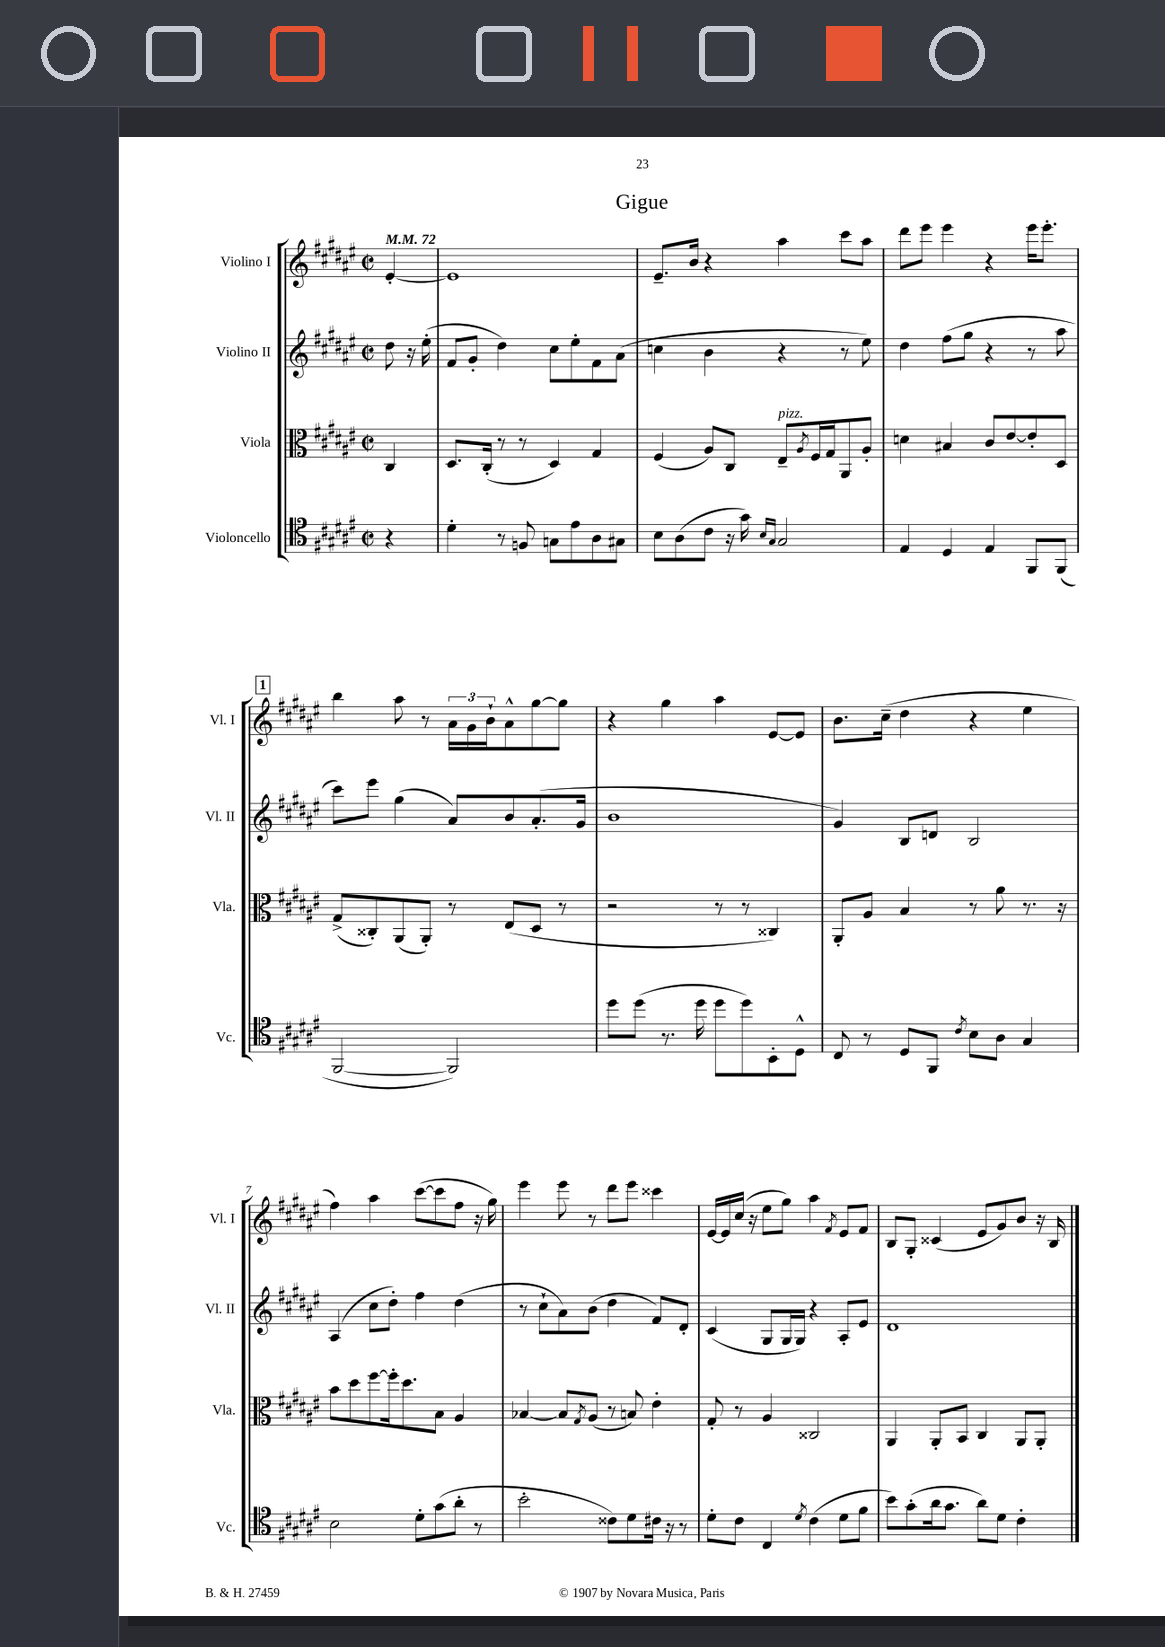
\header { title = "Gigue" }
<<
\new StaffGroup <<
\new Staff = "s0" \with { instrumentName = "Violino I" shortInstrumentName = "Vl. I" } {
    \clef treble \key fis \major \defaultTimeSignature \time 2/2 \partial 4 \tempo 4 = 72
    eis'4~-. |
    eis'1 |
    eis'8.-- b'16 r4 ais''4 cis'''8 ais''8 |
    dis'''8 eis'''8 eis'''4 r4 eis'''16 eis'''8.-. |
    \mark \markup { \box "1" } b''4 ais''8 r8 \tuplet 3/2 { ais'16 gis'16 b'16-! } ais'8-^ gis''8~ gis''8 |
    r4 gis''4 ais''4 eis'8~ eis'8 |
    b'8. cis''16--( dis''4 r4 eis''4 |
    fis''4) ais''4 cis'''8~( cis'''8 fis''8 r16 gis''16) |
    eis'''4 eis'''8 r8 dis'''8 eis'''8 cisis'''4 |
    eis'16~ eis'16 cis''16( r16 eis''8 gis''8) ais''4 \acciaccatura { fis'8 } eis'8 fis'8 |
    b8 gis8-. cisis'4( eis'8 gis'8) b'8 r16 b16 \bar "|." |
}
\new Staff = "s1" \with { instrumentName = "Violino II" shortInstrumentName = "Vl. II" } {
    \clef treble \key fis \major \defaultTimeSignature \time 2/2 \partial 4
    dis''8 r16 eis''16-.( |
    fis'8 gis'8-. dis''4) cis''8 eis''8-. fis'8 ais'8( |
    c''4 b'4 r4 r8 eis''8) |
    dis''4 fis''8( gis''8 r4 r8 ais''8 |
    \mark \markup { \box "1" } cis'''8) eis'''8 gis''4( ais'8) b'8 ais'8.-.( gis'16 |
    b'1 |
    gis'4) b8 d'8 b2 |
    ais4( cis''8 dis''8-.) fis''4 dis''4( |
    r8 cis''8-! ais'8) b'8( dis''4 fis'8) dis'8-. |
    cis'4( gis8 gis16 gis16) r4 ais8-. eis'8 |
    dis'1 \bar "|." |
}
\new Staff = "s2" \with { instrumentName = "Viola" shortInstrumentName = "Vla." } {
    \clef alto \key fis \major \defaultTimeSignature \time 2/2 \partial 4
    cis4 |
    dis8. cis16-.( r8 r8 dis4) gis4 |
    fis4( ais8) cis8 eis8--^\markup { \italic "pizz." } \acciaccatura { ais8 } fis16 gis16 ais,8 ais8-. |
    d'4 bis4 cis'8 eis'8~ eis'8-. dis8 |
    \mark \markup { \box "1" } gis8->( cisis8-.) ais,8( ais,8-.) r8 eis8( dis8 r8 |
    r2 r8 r8 cisis4) |
    ais,8-. ais8 b4 r8 ais'8 r8. r16 |
    b'8 dis''8 fis''8~ fis''16-. dis''8. b8 ais4 |
    bes4~ bes8 \acciaccatura { gis8 } ais8( r8 b8) eis'4-. |
    gis8-. r8 ais4 cisis2 |
    ais,4 ais,8-. b,8 cis4 ais,8 ais,8-. \bar "|." |
}
\new Staff = "s3" \with { instrumentName = "Violoncello" shortInstrumentName = "Vc." } {
    \clef tenor \key fis \major \defaultTimeSignature \time 2/2 \partial 4
    r4 |
    dis'4-. r8 f8 g8 eis'8 ais8 gis8 |
    b8 ais8( cis'8 r16 gis'16) \grace { b16 gis16 } gis2 |
    eis4 dis4 eis4 fis,8 fis,8( |
    \mark \markup { \box "1" } fis,2~ fis,2) |
    dis''8 dis''8( r8. dis''16 dis''8 dis''8) b,8-. dis8-^ |
    cis8 r8 dis8 fis,8 \acciaccatura { cis'8 } b8 ais8 gis4 |
    b2 dis'8-. gis'8( ais'8-. r8 |
    b'2-. cisis'8) dis'8 cis'16 r16 r8 |
    dis'8-. cis'8 cis4 \acciaccatura { dis'8 } cis'4( dis'8 fis'8 |
    b'8) gis'8-.( ais'16 gis'8. ais'8) dis'8 cis'4-. \bar "|." |
}
>>
>>
